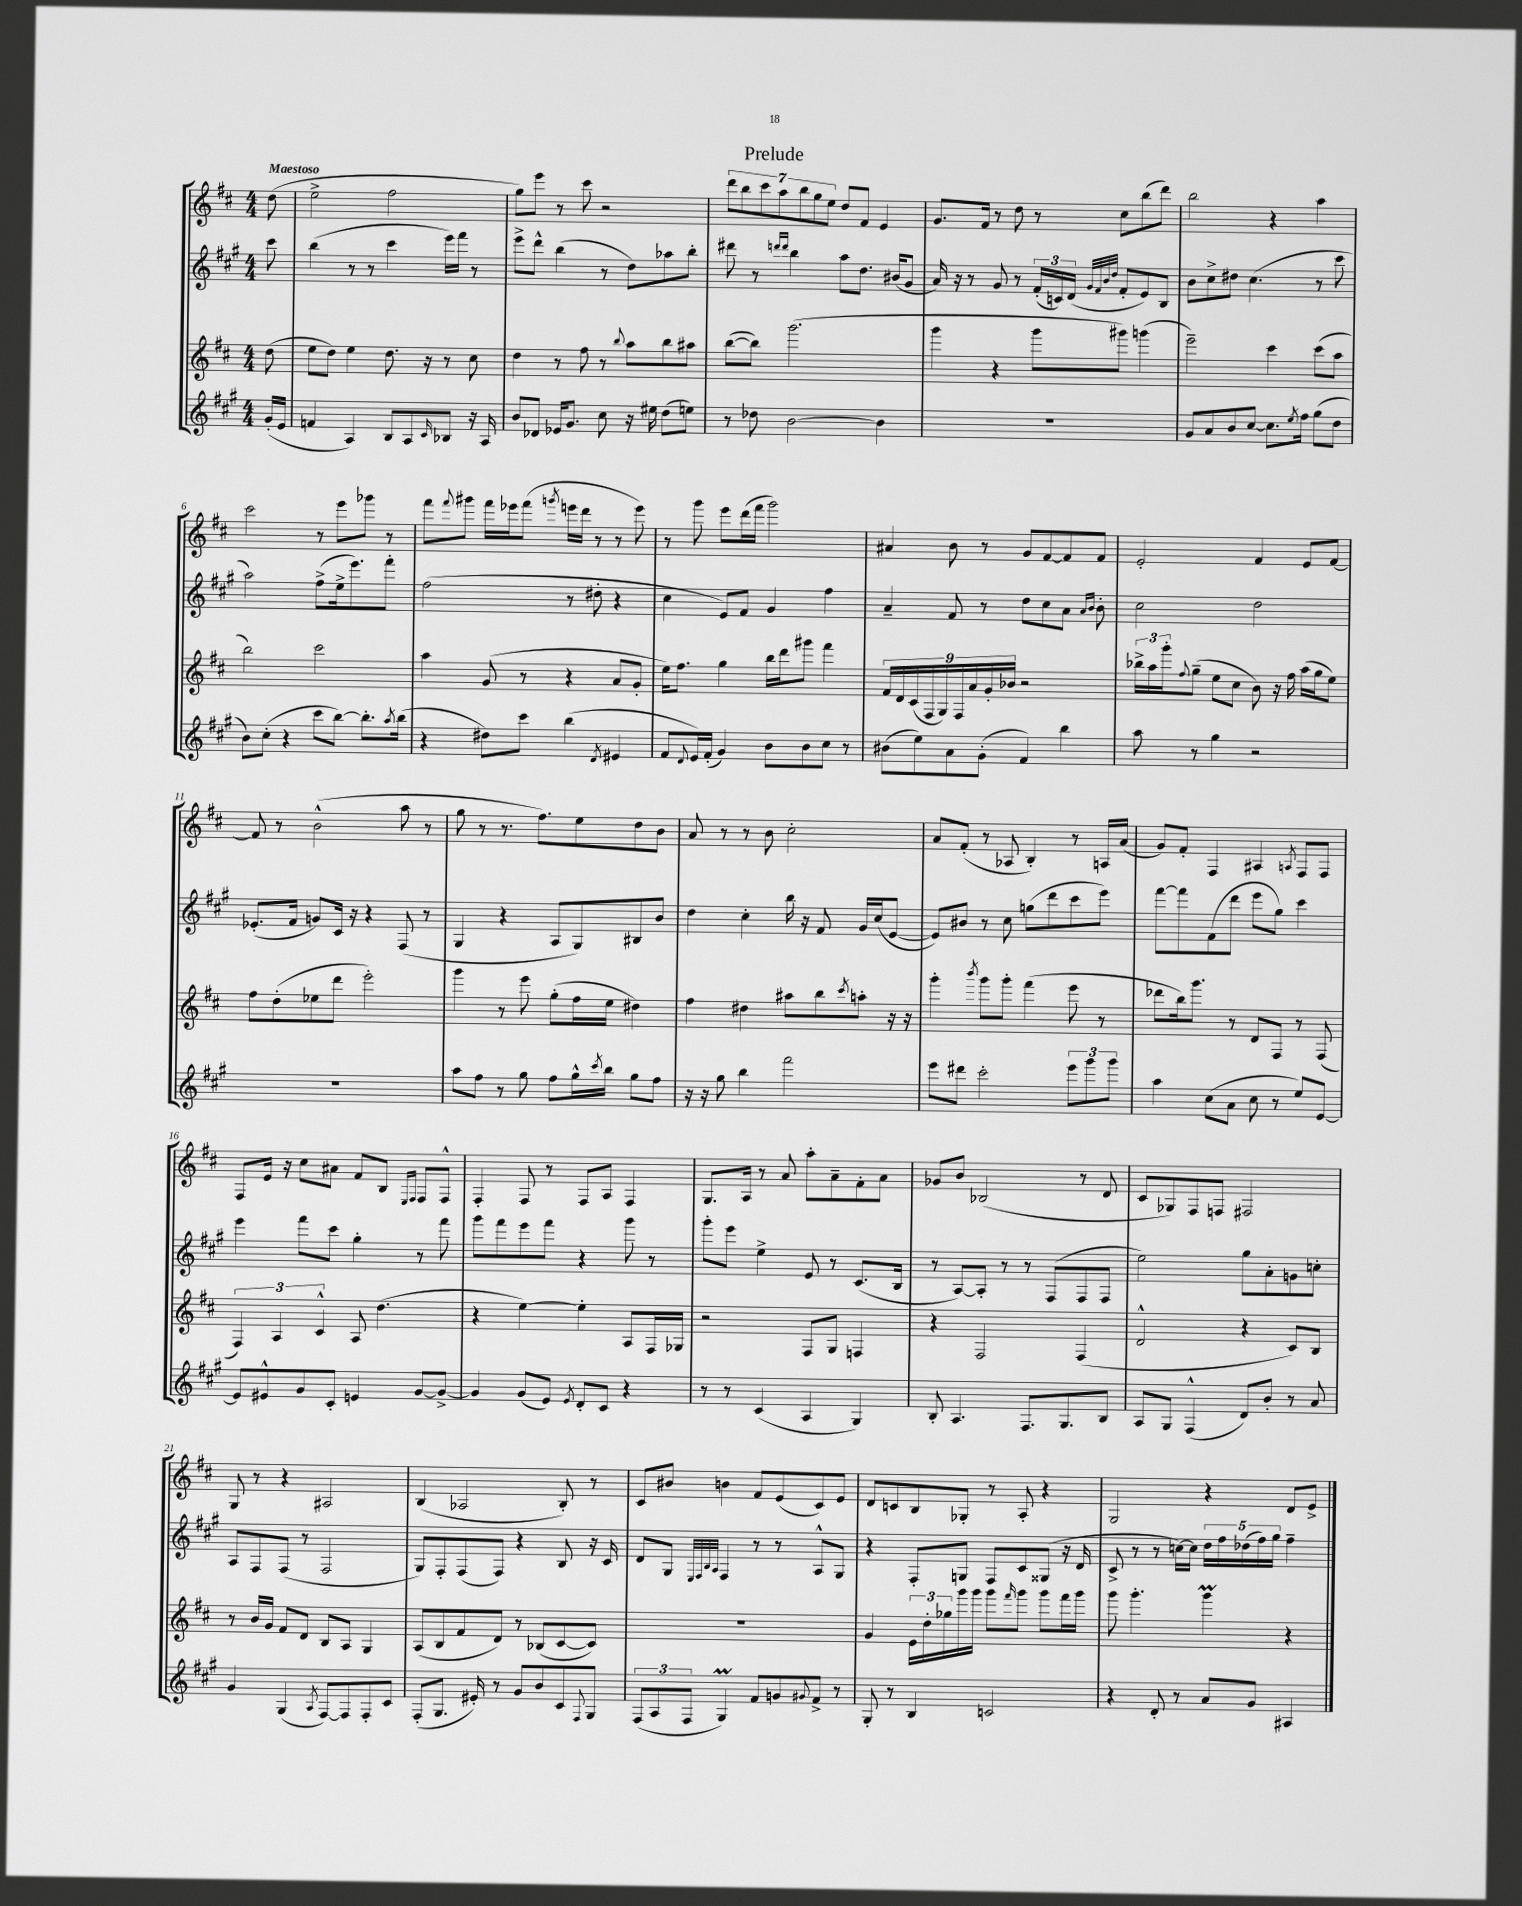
\header { title = "Prelude" }
<<
\new StaffGroup <<
\new Staff = "s0" {
    \clef treble \key d \major \numericTimeSignature \time 4/4 \partial 8 \tempo "Maestoso"
    d''8( |
    e''2-> fis''2 |
    g''8) e'''8 r8 cis'''8 r2 |
    \tuplet 7/4 { d'''8 b''8 cis'''8 a''8 b''8 g''8 e''8 } d''8 fis'8 e'4 |
    g'8. fis'16 r8 d''8 r8 cis''8 b''8( d'''8) |
    b''2 r4 a''4 |
    cis'''2 r8 e'''8 ges'''8 r8 |
    fis'''8 \appoggiatura { fis'''8 } gis'''8 fis'''16 ees'''16 fis'''8( \acciaccatura { g'''8 } e'''16 d'''16 r8 r8 e'''8) |
    r8 g'''8 e'''8 d'''16( fis'''16 g'''2) |
    ais'4 b'8 r8 g'8 fis'8~ fis'8 fis'8 |
    e'2-. fis'4 e'8 fis'8~ |
    fis'8 r8 b'2-^( a''8 r8 |
    g''8 r8 r8. fis''8.) e''8 d''8 b'8 |
    a'8 r8 r8 b'8 cis''2-. |
    a'8 fis'8-.( r8 aes8 b4-.) r8 a16 a'16( |
    g'8) fis'8-. fis4 ais4 \acciaccatura { a8 } fis8 fis8 |
    fis8 e'16 r16 cis''8 ais'8 fis'8 b8 \grace { e16 fis16 } fis8 fis8-^ |
    fis4-. fis8 r8 fis8 a8 fis4 |
    g8. a16 r8 a'8 a''8-. a'8-- fis'8-. a'8 |
    ges'8 b'8 bes2( r8 d'8 |
    cis'8 ges8) fis8 f8 fis2 |
    g8 r8 r4 ais2 |
    b4( aes2 b8-.) r8 |
    cis'8 bis'8 b'4 fis'8 e'8( cis'8) e'8 |
    d'8 c'8 b8 ges8-. r8 a8-. r4 |
    g2 r4 d'8 e'8-> \bar "|." |
}
\new Staff = "s1" {
    \clef treble \key a \major \numericTimeSignature \time 4/4 \partial 8
    cis'''8 |
    b''4( r8 r8 cis'''4 e'''16) fis'''16 r8 |
    e'''8-> d'''8-^ b''4( r8 d''8) aes''8 b''8-. |
    dis'''8 r8 \grace { d'''16 d'''16 } b''4 a''8 d''8. bis'16( gis'8 |
    a'16) r16 r8 gis'8 r8 \tuplet 3/2 { fis'16-.( c'16) d'16( } \grace { gis'32 fis'32 b'32 d''32 } fis'8-. e'8) b8 |
    b'8 cis''8-> dis''8 cis''4.( r8 cis'''8 |
    a''2) fis''8->( e''16-> e'''8.) fis'''8-. |
    fis''2( r8 dis''8-. r4 |
    cis''4 e'8) fis'8 gis'4 fis''4 |
    a'4-- fis'8 r8 d''8 cis''8 a'8 \grace { a'16 b'16 } b'8-. |
    cis''2 d''2 |
    ees'8.-.( fis'16 g'8) cis'16 r16 r4 fis8( r8 |
    gis4 r4 a8 gis8) bis8 b'8 |
    d''4 cis''4-. b''16 r16 fis'8 gis'16 cis''16( e'8~ |
    e'8) bis'8 r8 cis''8 g''8( d'''8 cis'''8 e'''8) |
    fis'''8~ fis'''8 fis'8( d'''8 e'''8 gis''8) cis'''4 |
    e'''4 fis'''8 cis'''8 gis''4-. r8 fis'''8 |
    gis'''8 fis'''8 e'''8 fis'''8 r4 gis'''8 r8 |
    gis'''8-. e'''8 e''4-> e'8 r8 cis'8.( b16 |
    r8 a8~) a8-. r8 r8 fis8( fis8 fis8 |
    e''2) gis''8 a'8-. g'8 c''8-. |
    a8 fis8 fis8( r8 fis2 |
    gis8) fis8-. fis8( fis8) r4 b8 r16 cis'16 |
    d'8 gis8 \grace { e32 fis32 b32 a32 } fis4 r8 r8 a8-^ gis8 |
    r4 fis8-. g8 fis8 cis'8 gisis8( r16 d'16 |
    cis'8-> r8 r8 c''16~) c''16 \tuplet 5/4 { d''16 fis''16 des''16( fis''16) gis''16 } fis''4-- \bar "|." |
}
\new Staff = "s2" {
    \clef treble \key d \major \numericTimeSignature \time 4/4 \partial 8
    d''8( |
    e''8 d''8) e''4 d''8. r16 r8 cis''8 |
    d''4 r8 fis''8 r8 \appoggiatura { b''8 } a''8 b''8 ais''8 |
    b''8~( b''8) g'''2.( |
    g'''4 r4 g'''8 gis'''8) g'''4( |
    e'''2--) cis'''4 cis'''8( a''8 |
    b''2) cis'''2 |
    a''4 g'8( r8 r4 a'8 g'8-. |
    e''16) fis''8. g''4 b''16 d'''16 gis'''8 fis'''4 |
    \tuplet 9/8 { fis'16 d'16 cis'16( fis16 g16) fis16 a'16 g'16-. bes'16 } r2 |
    \tuplet 3/2 { bes''16-> a''16 g'''16-. } \appoggiatura { fis''8 } g''8--( e''8 cis''8 b'8) r16 fis''16 a''16( g''16 e''8) |
    fis''8 d''8-.( ees''8 d'''8 e'''2-.) |
    g'''4 r8 e'''8 g''8-.( fis''16 e''16 dis''4) |
    fis''4 dis''4 ais''8 b''8 \acciaccatura { cis'''8 } a''8-. r16 r16 |
    g'''4-. \acciaccatura { b'''8 } g'''8 g'''8-. fis'''4( e'''8 r8 |
    des'''8 b''16) g'''8. r8 d'8 fis8 r8 fis8( |
    \tuplet 3/2 { fis4) a4 cis'4-^ } a8 d''4.( |
    r4 e''4~) e''4-. a8 fis16 ges16 |
    r2 fis8 g8 f4 |
    r4 fis2 fis4( |
    d'2-^ r4 cis'8) b8 |
    r8 b'16 g'16 fis'8 d'8 b8 a8 g4 |
    a8( b8 fis'8 d'8) r8 bes8( cis'8~ cis'8) |
    R1 |
    g'4 \tuplet 3/2 { e'16 d''16-. ges''16 } g'''16 g'''16 g'''8 \grace { fis'''16 } g'''8 g'''8 fis'''16 g'''16 |
    g'''8 g'''4.-. g'''4\prall r4 \bar "|." |
}
\new Staff = "s3" {
    \clef treble \key a \major \numericTimeSignature \time 4/4 \partial 8
    gis'16-.( e'16 |
    f'4 a4) b8 a8 \grace { cis'16 } bes8 r16 a16 |
    b'8 des'8 ees'16 gis'8. cis''8 r16 eis''16 d''8( e''8) |
    r8 des''8 b'2~ b'4 |
    R1 |
    gis'8 a'8 b'8 cis''8~ cis''8. \acciaccatura { e''8 } fis''16 gis''8( d''8 |
    b'8) cis''8-.( r4 cis'''8 b''8~) b''8.-. \acciaccatura { a''8 } b''16( |
    r4 dis''8) cis'''8 b''4( \acciaccatura { d'8 } eis'4 |
    fis'8 \appoggiatura { d'8 } e'16) fis'16-.( gis'4) b'8 b'8 cis''8 r8 |
    bis'8( e''8) a'8 gis'8-.( fis'4) b''4 |
    a''8 r8 gis''4 r2 |
    R1 |
    a''8 fis''8 r8 gis''8 fis''8 gis''16-^ \acciaccatura { cis'''8 } b''16 gis''8 fis''8 |
    r16 r16 gis''8 b''4 fis'''2 |
    e'''8 dis'''8 cis'''2-. \tuplet 3/2 { e'''8 gis'''8 gis'''8 } |
    a''4 cis''8( a'8 cis''8 r8 e''8) e'8~ |
    e'8 eis'8-^ gis'8 cis'8-. e'4 gis'8~ gis'8~-> |
    gis'4 gis'8( e'8) \acciaccatura { e'8 } d'8-. cis'8 r4 |
    r8 r8 cis'4( a4 gis4) |
    b8-. a4. fis8. gis8. b8 |
    a8 gis8 fis4-^( d'8) b'8-. r8 a'8 |
    gis'4 gis4( \acciaccatura { a8 } fis8~) fis8 fis8-. cis'8 |
    fis8-.( gis8. eis'16-.) r8 gis'8 b'8 cis'8 \appoggiatura { fis8 } gis8 |
    \tuplet 3/2 { fis8( a8 fis8 } gis4\prall) fis'8 g'8 \appoggiatura { gis'8 } fis'8-> r8 |
    gis8-. r8 b4 c'2 |
    r4 d'8-. r8 a'8 gis'8 ais4 \bar "|." |
}
>>
>>
